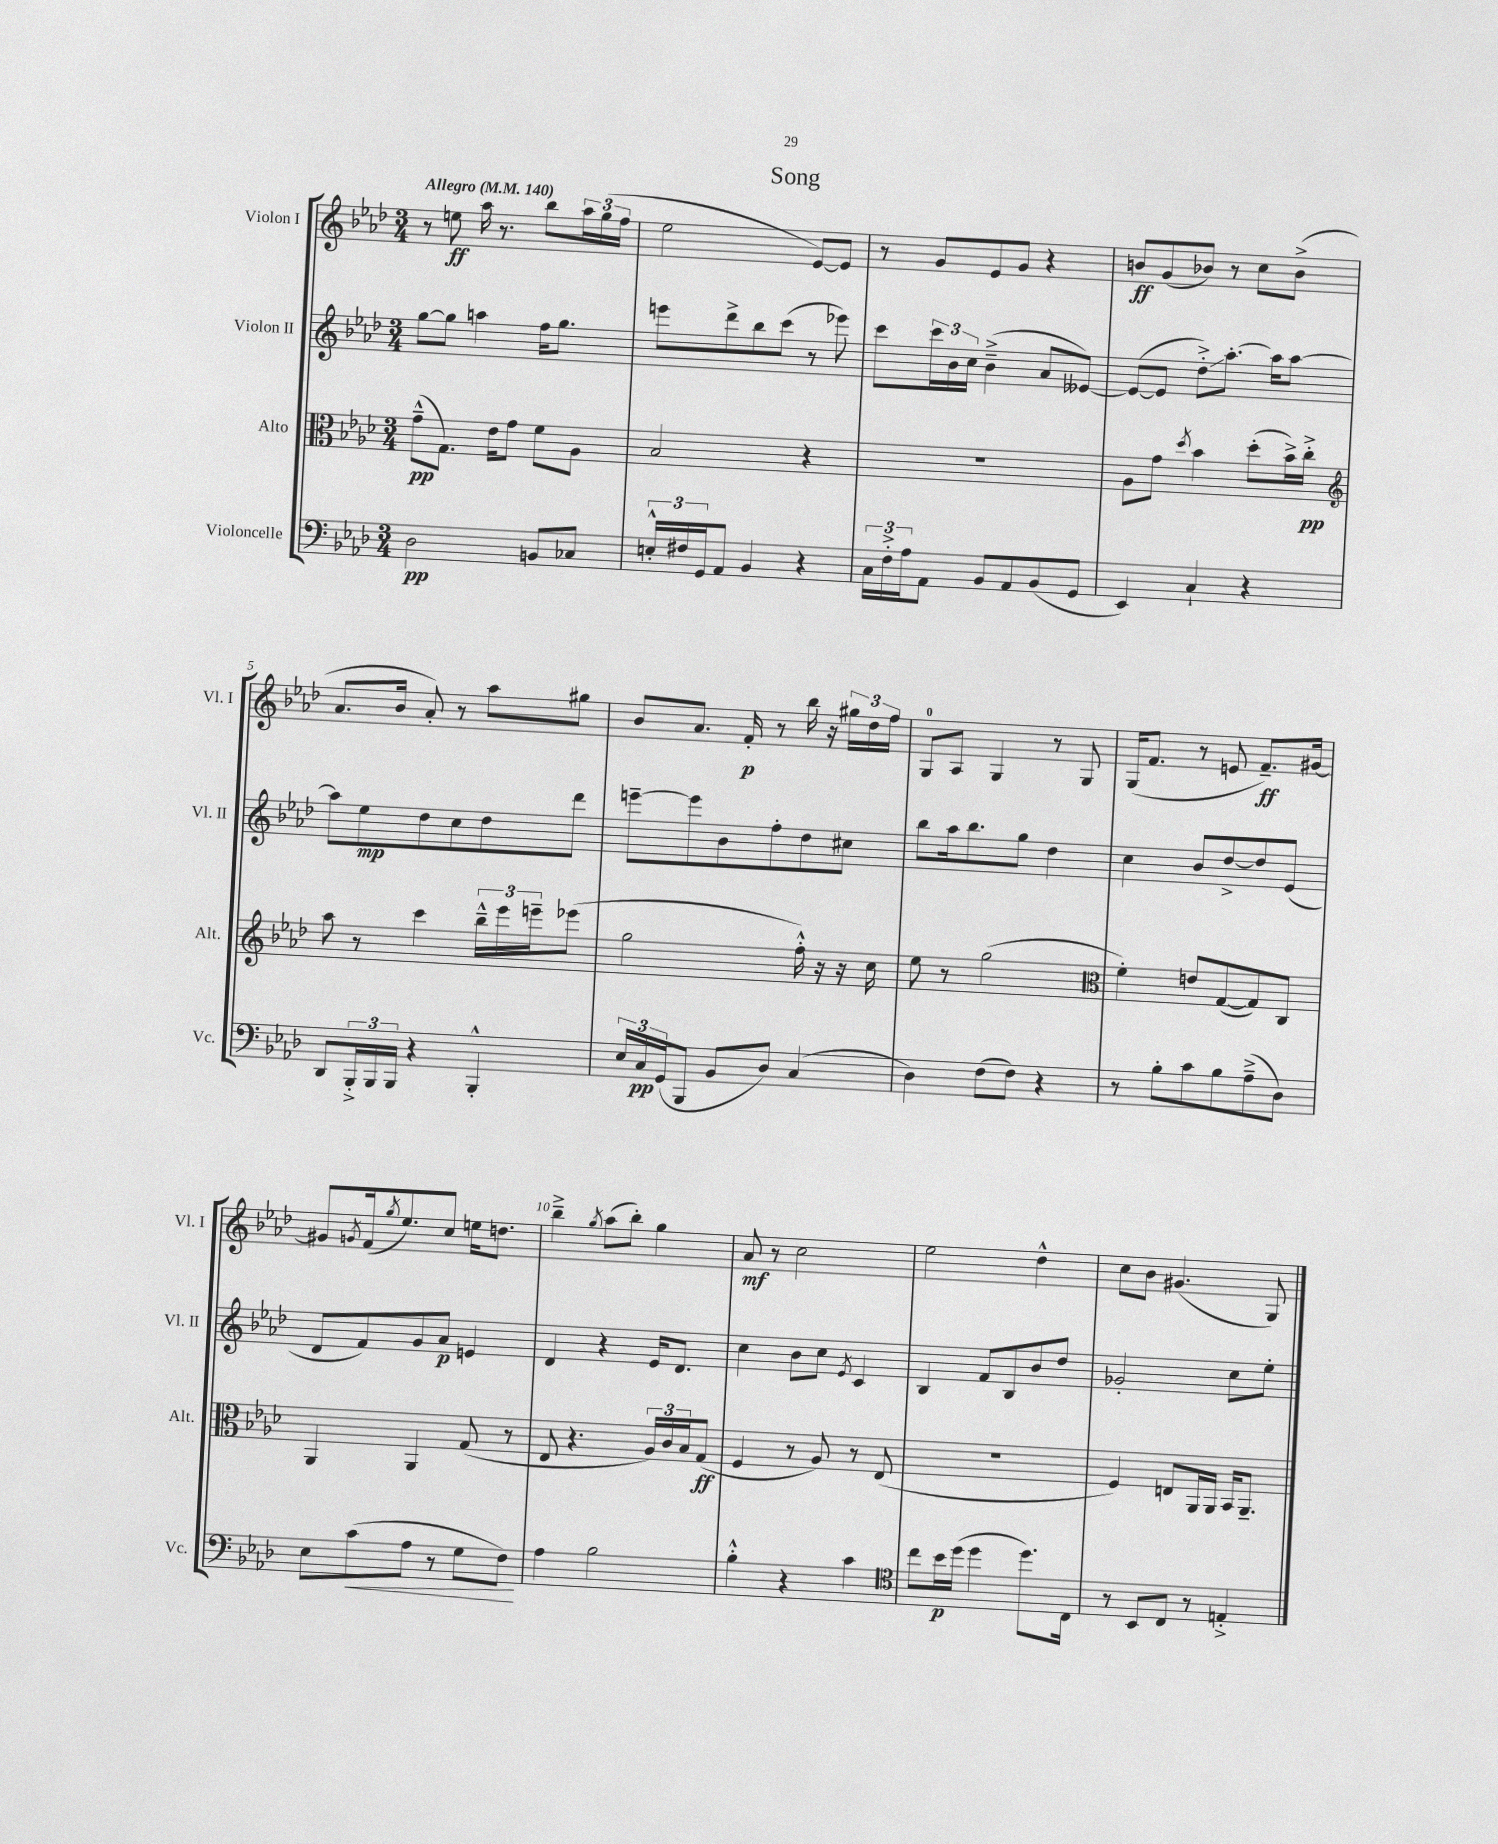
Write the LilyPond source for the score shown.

\header { title = "Song" }
<<
\new StaffGroup <<
\new Staff = "s0" \with { instrumentName = "Violon I" shortInstrumentName = "Vl. I" } {
    \clef treble \key aes \major \numericTimeSignature \time 3/4 \tempo "Allegro" 4 = 140
    r8 e''8\ff aes''16 r8. bes''8 \tuplet 3/2 { aes''16 g''16( f''16 } |
    ees''2 ees'8~) ees'8 |
    r8 g'8 ees'8 g'8 r4 |
    b'8\ff g'8( bes'8) r8 c''8 bes'8->( |
    aes'8. bes'16 aes'8-.) r8 aes''8 gis''8 |
    bes'8 aes'8. f'16-.\p r8 bes''16 r16 \tuplet 3/2 { gis''16 des''16 f''16 } |
    g8-0 aes8 g4 r8 g8 |
    g16( f'8. r8 e'8 f'8.--\ff) gis'16~ |
    gis'8 \acciaccatura { g'8 } f'16( \acciaccatura { g''8 } ees''8.) c''8 e''16 d''8. |
    bes''4---> \acciaccatura { g''8 } aes''8( bes''8-.) g''4 |
    aes'8\mf r8 c''2 |
    ees''2 des''4-^ |
    c''8 bes'8 gis'4.( g8) \bar "|." |
}
\new Staff = "s1" \with { instrumentName = "Violon II" shortInstrumentName = "Vl. II" } {
    \clef treble \key aes \major \numericTimeSignature \time 3/4
    g''8~ g''8 a''4 f''16 g''8. |
    e'''8 des'''8-> bes''8 c'''8( r8 ees'''8) |
    c'''8 \tuplet 3/2 { c'''16 bes'16 c''16 } bes'4--->( aes'8 eeses'8~) |
    eeses'8~( eeses'8 des''8-.->\glissando) aes''8.~-. aes''16 aes''8~ |
    aes''8 ees''8\mp des''8 c''8 des''8 des'''8 |
    e'''8~-- e'''8 bes'8 f''8-. des''8 cis''8 |
    bes''8 aes''16 bes''8. g''8 des''4 |
    c''4 bes'8 des''8~-> des''8 ees'8( |
    des'8 f'8) g'8 aes'8\p e'4 |
    des'4 r4 ees'16 des'8. |
    c''4 bes'8 c''8 \acciaccatura { ees'8 } c'4 |
    bes4 f'8 bes8 bes'8 des''8 |
    ges'2-. c''8 ees''8-. \bar "|." |
}
\new Staff = "s2" \with { instrumentName = "Alto" shortInstrumentName = "Alt." } {
    \clef alto \key aes \major \numericTimeSignature \time 3/4
    g'8---^\pp( g8.) ees'16 g'8 f'8 aes8 |
    bes2 r4 |
    R2. |
    aes8 g'8 \acciaccatura { des''8 } bes'4 des''8-.( bes'16->) c''16-.->\pp |
    \clef treble aes''8 r8 c'''4 \tuplet 3/2 { bes''16---^ ees'''16 e'''16-- } ees'''8( |
    g''2 f''16-.-^) r16 r16 c''16 |
    ees''8 r8 g''2( |
    \clef alto f'4-.) e'8 g8~( g8) c8 |
    aes,4 aes,4 g8( r8 |
    ees8 r4. \tuplet 3/2 { aes16) c'16 bes16 } g8\ff( |
    f4 r8 aes8) r8 ees8( |
    R2. |
    f4) e8 aes,16 aes,16 bes,16 aes,8.-- \bar "|." |
}
\new Staff = "s3" \with { instrumentName = "Violoncelle" shortInstrumentName = "Vc." } {
    \clef bass \key aes \major \numericTimeSignature \time 3/4
    des2\pp b,8 ces8 |
    \tuplet 3/2 { e16-.-^ fis16 g,16 } aes,8 bes,4 r4 |
    \tuplet 3/2 { c16 f16-.-> aes16 } aes,8 bes,8 aes,8 bes,8( g,8 |
    ees,4) c4-! r4 |
    des,8 \tuplet 3/2 { bes,,16-.-> bes,,16 bes,,16 } r4 bes,,4-.-^ |
    \tuplet 3/2 { ees16 c16\pp g,16( } bes,,8 bes,8 des8) c4( |
    des4) f8( f8) r4 |
    r8 bes8-. c'8 bes8 aes8--->( des8) |
    ees8 c'8\<( aes8 r8 g8 f8\!) |
    aes4 bes2 |
    bes4-.-^ r4 c'4 |
    \clef tenor c''8 bes'16\p des''16( des''4 des''8.) c16 |
    r8 bes,8 c8 r8 e4-.-> \bar "|." |
}
>>
>>
\layout { \context { \Score \override BarNumber.break-visibility = ##(#f #t #t) barNumberVisibility = #(every-nth-bar-number-visible 5) } }
